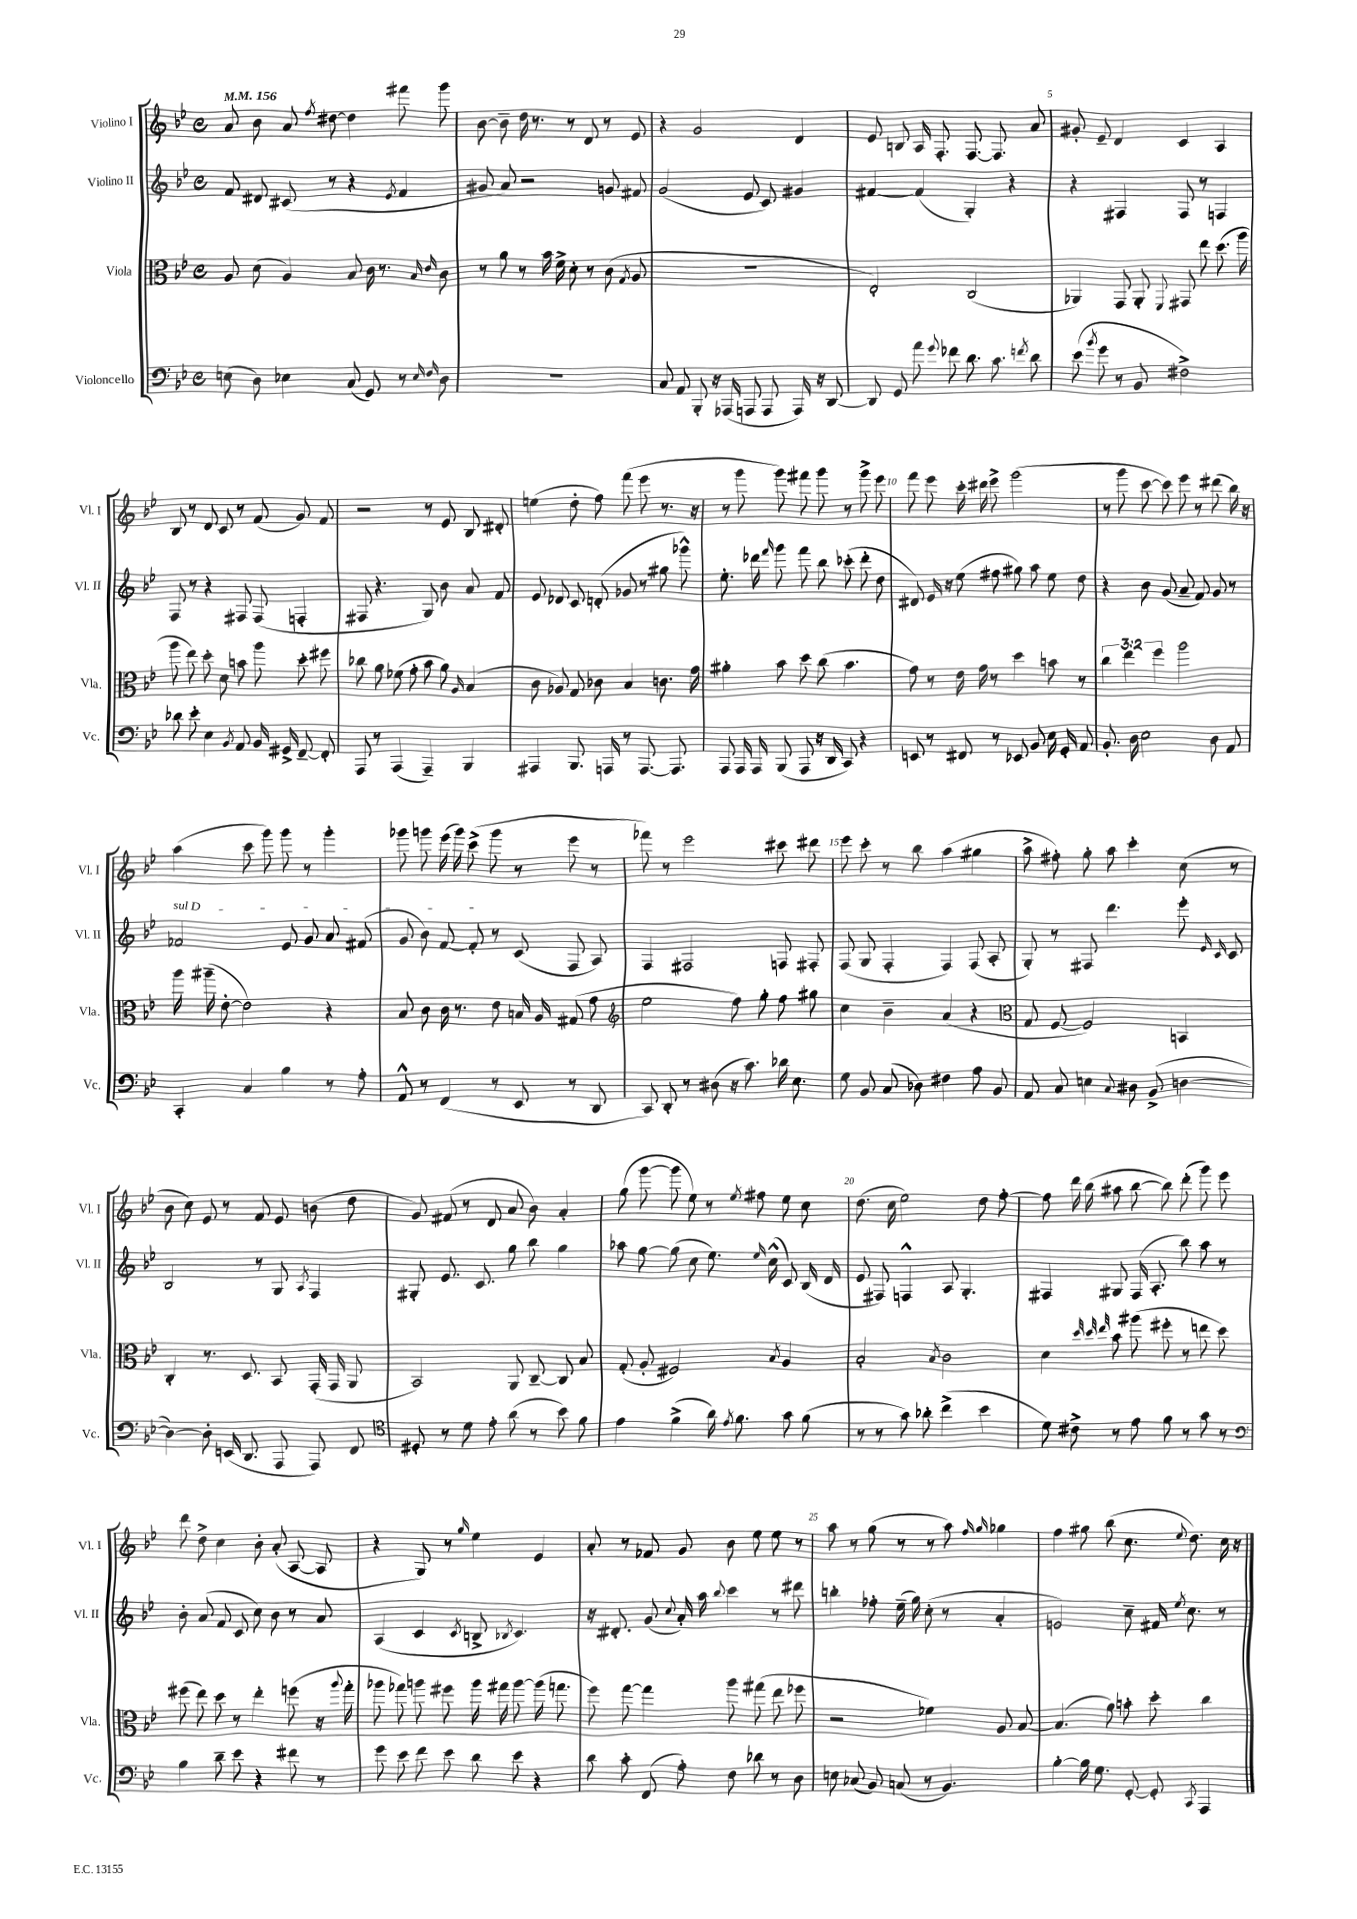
<<
\new StaffGroup <<
\new Staff = "s0" \with { instrumentName = "Violino I" shortInstrumentName = "Vl. I" } {
    \clef treble \key bes \major \defaultTimeSignature \time 4/4 \tempo 4 = 156
    \autoBeamOff a'8 bes'8 a'8 \acciaccatura { f''8 } dis''8~ dis''4 fis'''8 g'''8 |
    bes'8~ bes'8-- d''16 r8. r8 d'8 r8 ees'8 |
    r4 g'2 d'4 |
    ees'8 b8 a16 f8.-. f8.~ f8. a'8 |
    gis'8-. ees'8-- d'4 c'4 a4 |
    bes8 r8 d'8 c'8 r8 f'8( g'8) f'8 |
    r2 r8 ees'8 bes8 dis'8-. |
    e''4( d''8-. f''8) f'''8( ees'''8 r8. r16 |
    r8 g'''8 g'''8) fis'''8 g'''8 r8 g'''8-> ees'''8 |
    f'''8 ees'''8 c'''16-. dis'''16 ees'''8-> g'''2( |
    r8 g'''8 c'''8~ c'''8) ees'''8 r8 dis'''8( bes''16) r16 |
    a''4( c'''8 g'''8) g'''8 r8 g'''4-. |
    ges'''8 g'''8 ees'''16( g'''16) c'''8->( g'''8 r8 ees'''8 r8 |
    fes'''8) r8 ees'''2 cis'''8 dis'''8 |
    ees'''8 c'''8-. r8 bes''8 a''4( gis''4 |
    a''8-> fis''8-.) g''8-. a''8 c'''4-. c''8( r8 |
    bes'8 c''8) ees'8 r8 f'8 ees'8 b'8( d''8 |
    g'8) fis'8( r8 d'8 a'8 bes'8) a'4-. |
    g''8( g'''8~ g'''8 ees''8) r8 \acciaccatura { ees''8 } fis''8 ees''8 c''8 |
    d''8.( c''16 ees''2) d''8 f''8~-. |
    f''8 d'''16 bes''16( ais''8 bes''8~ bes''8) d'''8-.( g'''8) ees'''8 |
    d'''8 d''8-> c''4 bes'8-. a'8-.( a8~ a8 |
    r4 g8) r8 \grace { g''16 } ees''4 ees'4 |
    a'8-. r8 fes'8 g'8 bes'8 ees''8 ees''8 r8 |
    a''8 r8 g''8( r8 r8 a''8) \grace { f''16 g''16 } ges''4 |
    f''4 gis''8 bes''8( c''8. \appoggiatura { ees''8 } d''8.) c''16 r16 \bar "|." |
}
\new Staff = "s1" \with { instrumentName = "Violino II" shortInstrumentName = "Vl. II" } {
    \clef treble \key bes \major \defaultTimeSignature \time 4/4
    \autoBeamOff f'8 dis'8 cis'8( r8 r4 \acciaccatura { ees'8 } f'4 |
    gis'8 a'8) r2 g'8 fis'8 |
    g'2( ees'8 c'8) gis'4 |
    fis'4~ fis'4( g4-.) r4 |
    r4 fis4 fis8 r8 f4 |
    f8 r8 r4 fis8 fis8( f4-. |
    fis8 r4. g8) bes'8 a'8 f'8 |
    ees'8 des'8 c'8 d'8-.( ges'8 r8 gis''8 ges'''8-^) |
    ees''8.-. des'''16 \grace { f'''16 } g'''8 f'''8 bes''8 ces'''8-.( des'''8-. d''8 |
    dis'8) ees'16 r16 ees''8( fis''8 gis''8) a''8 ees''8 d''8 |
    r4 bes'8 g'8( a'8-- f'8) g'8 r8 |
    \once \override TextSpanner.bound-details.left.text = \markup { \italic "sul D" } fes'2\startTextSpan ees'8 g'8 a'8 fis'8( |
    g'8 bes'8) f'8~ f'8-.\stopTextSpan r8 c'8( f8 a8) |
    f4 fis2 f8 fis8-. |
    f8( g8 f4-. f4) f8( a8-. |
    g8-.) r8 fis8 d'''4. ees'''8-. \grace { ees'16 c'16 } c'8 |
    bes2 r8 g8 \acciaccatura { a8 } f4 |
    gis8-. ees'8. c'8. g''8 bes''8 g''4 |
    aes''8 g''8~ g''8( c''8 ees''8.) \grace { ees''16 } c''16-^( c'8) bes16( d'16 |
    ees'8 fis8) f4-^ a8 g4.-. |
    fis4 gis8 fis16( a8.-. bes''8) a''8 r8 |
    bes'8-. a'8( f'8 c'8 c''8) bes'8 r8 a'8 |
    a4( c'4 \acciaccatura { c'8 } b8-> \acciaccatura { bes8 } c'4.) |
    r16 dis'8.-. g'8( \appoggiatura { c''8 } a'16-.) a''16 \appoggiatura { bes''8 } c'''4 r8 dis'''8 |
    b''4-. fes''8-. ees''16--( g''16) c''8-.( r8 a'4-. |
    e'2) c''8-- fis'16 \acciaccatura { ees''8 } c''8. r8 \bar "|." |
}
\new Staff = "s2" \with { instrumentName = "Viola" shortInstrumentName = "Vla." } {
    \clef alto \key bes \major \defaultTimeSignature \time 4/4 \override Staff.TupletNumber.text = #tuplet-number::calc-fraction-text
    \autoBeamOff a8 d'8( a4) bes8 c'16 r8. \grace { bes16 ees'16 } c'8 |
    r8 a'8 r8 bes'16 f'16-> d'8-. r8 c'8( \acciaccatura { g8 } a8 |
    R1 |
    ees2-.) c2( |
    aes,4) g,8 aes,8-. \appoggiatura { f,8 } gis,8 ees''8 d''8.( a''16 |
    a''8 ees''8) d''8-. d'8 b'8 a''8 d''8-. fis''8 |
    ces''8 a'8 fes'8( g'8-. bes'8 a'8) \grace { a16 } bes4( |
    c'8 aes8) g8 ces'8 bes4 c'8. g'16 |
    ais'4-. bes'8 d''8 c''8( bes'4. |
    g'8) r8 ees'16 g'16 r8 d''4 b'8 r8 |
    \tuplet 3/2 { c''4 ees''4 f''4 } a''2 |
    a''16 ais''16--( ees'8~-. ees'2) r4 |
    bes8 c'8 c'16 r8. ees'8 b16 a16 gis8( g'8 |
    \clef treble ees''2 f''8) g''8-. f''8 gis''8 |
    c''4 bes'4-- a'4( r4 |
    \clef alto g8 f8~ f2) b,4 |
    c4-. r8. d8. bes,8 g,16-.( g,16 a,8 |
    bes,2) a,8 c8~-- c8 bes8 |
    g8-.( a8-. fis2) \acciaccatura { bes8 } a4 |
    bes2-. \acciaccatura { bes8 } c'2 |
    d'4 \grace { d''32 d''32 ees''32 } bes'8 ais''8( fis''8-. r8 e''8 d''8) |
    fis''8( ees''8) d''8 r8 ees''4-. f''8( r16 \appoggiatura { a''8 } g''16-. |
    aes''8 ges''8) a''8 fis''8 a''16 gis''16 a''8~ a''16( g''8. |
    f''8) g''8~ g''4 a''8 gis''8( ees''8 fes''8 |
    r2 fes'4) a8 bes8~ |
    bes4.( a'8) b'8-. d''8-. c''4 \bar "|." |
}
\new Staff = "s3" \with { instrumentName = "Violoncello" shortInstrumentName = "Vc." } {
    \clef bass \key bes \major \defaultTimeSignature \time 4/4
    \autoBeamOff e8( d8) ees4 c8( g,8) r8 \grace { ees16 f16 } d8 |
    R1 |
    c8 a,8 bes,,8-. r16 aes,,16( a,,8 a,,8 a,,16) r16 d,8~ |
    d,8 g,8 a'8 \appoggiatura { g'8 } fes'8 d'8. c'8. \acciaccatura { f'8 } d'8 |
    ees'8( \acciaccatura { bes'8 } g'8 r8 bes,8 fis2->) |
    des'8 ees'8-. ees4 \acciaccatura { bes,8 } a,8 bes,16 gis,16-> f,8~-- f,8-. |
    a,,8 r8 a,,4( a,,4--) bes,,4 |
    ais,,4 bes,,8. a,,16 r8 a,,8.~ a,,8. |
    a,,8 a,,16 a,,16 bes,,8( a,,8 r16 d,16 c,8) r4 |
    e,8 r8 fis,8 r8 ees,8 bes,8 ees16 g,16-. a,8 |
    bes,8.-. d16 ees2 d8 a,8 |
    c,4-. c4 bes4 r8 a8-. |
    a,8-^ r8 f,4( r8 ees,8 r8 d,8 |
    c,8) d,8-. r8 dis8( r16 c'8.) des'16 ees8. |
    g8 bes,8 c8( des8) fis4 a8 bes,8 |
    a,8 c8 e4 \appoggiatura { c8 } dis8 bes,8->( d4~ |
    d4~) d8-. e,16( d,8. a,,8 a,,8) f,8 |
    \clef tenor dis8-. r8 d'8 ees'8-. a'8( r8 bes'8) f'8 |
    ees'4 f'4->( a'16) \acciaccatura { ees'8 } f'8. g'8 f'8( |
    r8 r8 g'8) aes'8-. c''4->( bes'4 |
    d'8) cis'8-> r8 ees'8 f'8 r8 g'8 r8 |
    \clef bass bes4 d'8-- ees'8 r4 fis'8 r8 |
    g'8 ees'8 f'8 ees'8 d'8 ees'8 r4 |
    d'8 c'8-. f,8( a8-.) f8 des'8 r8 d8 |
    e8 ces8( bes,8) c8( r8 bes,4.) |
    bes4~-. bes16 g8. g,8~-. g,8-. \acciaccatura { c,8 } a,,4 \bar "|." |
}
>>
>>
\layout { \context { \Score \override BarNumber.break-visibility = ##(#f #t #t) barNumberVisibility = #(every-nth-bar-number-visible 5) } }
